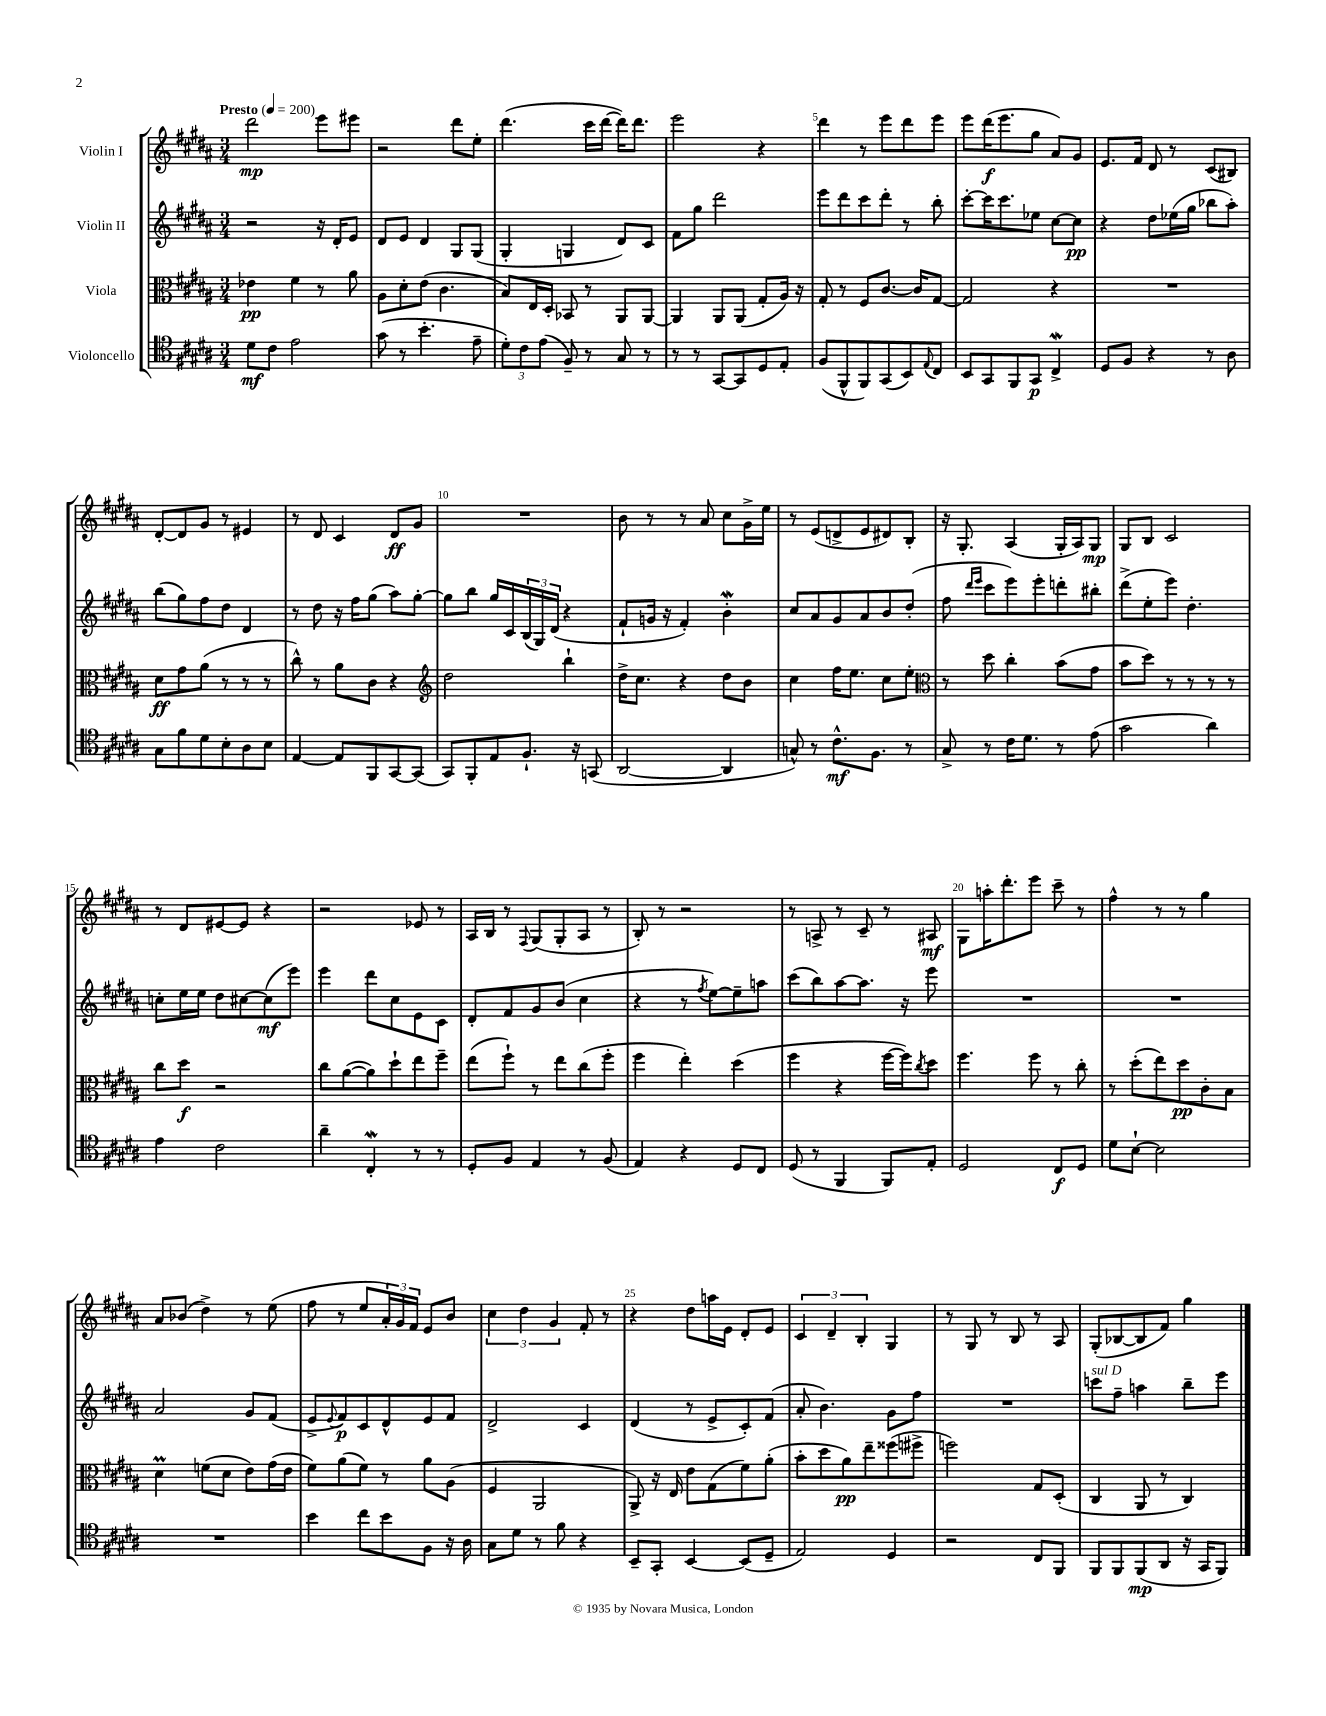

**kern	**kern	**kern	**kern
*staff4	*staff3	*staff2	*staff1
*clefC4	*clefC3	*clefG2	*clefG2
*k[f#c#g#d#a#]	*k[f#c#g#d#a#]	*k[f#c#g#d#a#]	*k[f#c#g#d#a#]
*M3/4	*M3/4	*M3/4	*M3/4
*MM200	*MM200	*MM200	*MM200
8d#	4e-	2r	2ddd#
8c#	.	.	.
2e	4f#	.	.
.	8r	16r	8eee
.	.	16d#'	.
.	8a#	8e	8eee#
=	=	=	=
(8g#	8A#	8d#	2r
8r	8d#'	8e	.
4.b'	(8e	4d#	.
.	4.c#	.	.
.	.	8G#	8ddd#
8e~	.	(8G#	8ee'
=	=	=	=
12d#')	8B)	4G#'	(4.ddd#
12c#	.	.	.
.	16E	.	.
(12e	.	.	.
.	16D#'	.	.
8F#~)	8BB-	4G	.
8r	8r	.	16ccc#
.	.	.	[16ddd#
8G#	8AA#	8d#)	16ddd#])
.	.	.	8.ddd#
8r	[8AA#	8c#	.
=	=	=	=
8r	4AA#]	8f#	2eee
8r	.	8gg#	.
[8GG#	8AA#	2ddd#	.
8GG#]	(8AA#	.	.
8D#	8G#'	.	4r
8E'	16A#)	.	.
.	16r	.	.
=	=	=	=
(8F#	8G#'	8eee	4ddd#
8FF#^^	8r	8ddd#	.
8FF#)	8F#	8ccc#	8r
(8GG#	[8.c#	8ddd#'	8eee
8BB)	.	8r	8ddd#
.	16c#]	.	.
8qqE	.	.	.
8C#	[8G#	8bb'	8eee
=	=	=	=
8BB	2G#]	[8ccc#'	8eee
8GG#	.	16ccc#]	(16ddd#
.	.	8.ccc#	8.eee
8FF#	.	.	.
8GG#	.	8ee-	8gg#
4C#^	4r	[8cc#	8a#)
.	.	8cc#]	8g#
=	=	=	=
8D#	2.r	4r	8.e
8F#	.	.	.
.	.	.	16f#
4r	.	8dd#	8d#
.	.	(16ee-	8r
.	.	16gg#	.
8r	.	8bb-	(8c#
8A#	.	8aa#')	8B#)
=	=	=	=
8G#	8d#	(8bb	[8d#'
8f#	8g#	8gg#)	8d#]
8d#	(8a#	8ff#	8g#
8B'	8r	8dd#	8r
8A#	8r	4d#	4e#
8B	8r	.	.
=	=	=	=
[4E	8cc#^^)	8r	8r
.	8r	8dd#	8d#
8E]	8a#	16r	4c#
.	.	16ff#	.
8FF#	8c#	(8gg#	.
[8GG#	4r	8aa#)	8d#
(8GG#]	.	[8gg#'	8g#
=	=	=	=
*	*clefG2	*	*
8GG#)	2dd#	8gg#]	2.r
8FF#'	.	8bb	.
8E	.	16gg#	.
.	.	16c#	.
8.F#`	.	(24B	.
.	.	24G#)	.
.	.	(24d#	.
.	4bb`	4r	.
16r	.	.	.
(8GG	.	.	.
=	=	=	=
[2AA#	16dd#^	8f#`	8b
.	8.cc#	.	.
.	.	16g	8r
.	.	16r	.
.	4r	4f#')	8r
.	.	.	8a#
4AA#]	8dd#	4b'	8cc#
.	8b	.	16g#^
.	.	.	16ee
=	=	=	=
8G^^)	4cc#	8cc#	8r
8r	.	8a#	(8e
8.c#^^	16ff#	8g#	8d^
.	8.ee	.	.
.	.	8a#	8e
8.F#	.	.	.
.	8cc#	8b	8d#)
8r	8ee'	(8dd#'	8B'
=	=	=	=
*	*clefC3	*	*
8G#^	8r	8ff#	16r
.	.	.	8.G#'
.	.	16qqddd#	.
.	.	16qqeee	.
8r	8dd#	8ccc#	.
16c#	4cc#'	8eee)	(4A#
8.d#	.	.	.
.	.	8eee'	.
8r	(8b	8ddd'	16G#'
.	.	.	16A#)
(8e	8g#	8bb#'	8G#
=	=	=	=
2g#	8b	(8ddd#^	8G#
.	8dd#)	8ee'	8B
.	8r	8eee)	2c#
.	8r	4.dd#'	.
4a#)	8r	.	.
.	8r	.	.
=	=	=	=
4e	8cc#	8cc'	8r
.	8dd#	16ee	8d#
.	.	16ee	.
2c#	2r	8dd#	[8e#
.	.	[8cc#	8e#]
.	.	(8cc#]	4r
.	.	8eee)	.
=	=	=	=
4a#~	8cc#	4eee	2r
.	([8a#	.	.
4C#'	8a#])	8ddd#	.
.	8dd#`	8cc#	.
8r	8ee	8e	8e-
8r	8ff#~	8c#	8r
=	=	=	=
8D#'	(8ee	8d#'	16A#
.	.	.	16B
8F#	8ff#`)	8f#	8r
.	.	.	8qqF#
4E	8r	8g#	(8G#
.	8ee	(8b	8G#'
8r	(8cc#	4cc#	8A#
(8F#	8ff#'	.	8r
=	=	=	=
4E)	4ff#	4r	8B')
.	.	.	8r
4r	4ee')	8r	2r
.	.	8qff#	.
.	.	[8ee)	.
8D#	(4dd#	8ee~]	.
8C#	.	8aa	.
=	=	=	=
(8D#	4ff#	(8ccc#	8r
8r	.	8bb)	8A^
4FF#	4r	[8aa#	8r
.	.	8.aa#]	8c#~
8FF#)	[16ff#	.	8r
.	16ff#])	16r	.
.	8qcc#	.	.
8E'	8dd#	8eee	8A#
=	=	=	=
2D#	4.ff#	2.r	8G#
.	.	.	16aa'
.	.	.	8.ddd#'
.	8ff#	.	8eee
8C#	8r	.	8ccc#~
8D#	8cc#'	.	8r
=	=	=	=
8d#	8r	2.r	4ff#^^
[8B`	(8dd#'	.	.
2B]	8ee)	.	8r
.	8dd#	.	8r
.	8c#'	.	4gg#
.	8B	.	.
=	=	=	=
2.r	4d#	2a#	8a#
.	.	.	(8b-
.	(8f	.	4dd#^)
.	8d#	.	.
.	8e)	8g#	8r
.	(16g#	(8f#	(8ee
.	16e	.	.
=	=	=	=
4b	8f#)	8e^	8ff#
.	.	8qqe	.
.	(8a#	8f#)	8r
8cc#	8f#)	8c#	8ee
8b	8r	8d#^^	24a#')
.	.	.	24g#
.	.	.	24f#
8F#	8a#	8e	8e
16r	(8A#	8f#	8b
16A#	.	.	.
=	=	=	=
8G#	4F#	2d#^	6cc#
8d#	.	.	.
.	.	.	6dd#
8r	2AA#	.	.
.	.	.	6g#
8f#	.	.	.
4r	.	4c#	8f#'
.	.	.	8r
=	=	=	=
8BB~	8AA#^)	(4d#	4r
8GG#'	16r	.	.
.	16E	.	.
[4BB	8e	8r	8dd#
.	(8G#	8e^	16aa
.	.	.	16e
(8BB]	8f#)	8c#')	8d#'
8D#~	(8a#'	(8f#	8e
=	=	=	=
2E)	8b'	8a#'	6c#
.	8dd#	4.b)	.
.	.	.	6d#~
.	8a#)	.	.
.	.	.	6B'
.	8ee~	.	.
4D#	(8ff##	8g#	4G#
.	8ff#^	8ff#	.
=	=	=	=
2r	2ff)	2.r	8r
.	.	.	8G#
.	.	.	8r
.	.	.	8B
8C#	8G#	.	8r
8FF#	(8D#'	.	8A#
=	=	=	=
8FF#	4C#	8ccc	(8G#'
8FF#	.	8ff#~	[8B-
(8FF#	8AA#	4aa	8B-]
8AA#	8r	.	8f#)
16r	4C#)	8bb~	4gg#
16GG#	.	.	.
8FF#)	.	8eee	.
==	==	==	==
*-	*-	*-	*-
